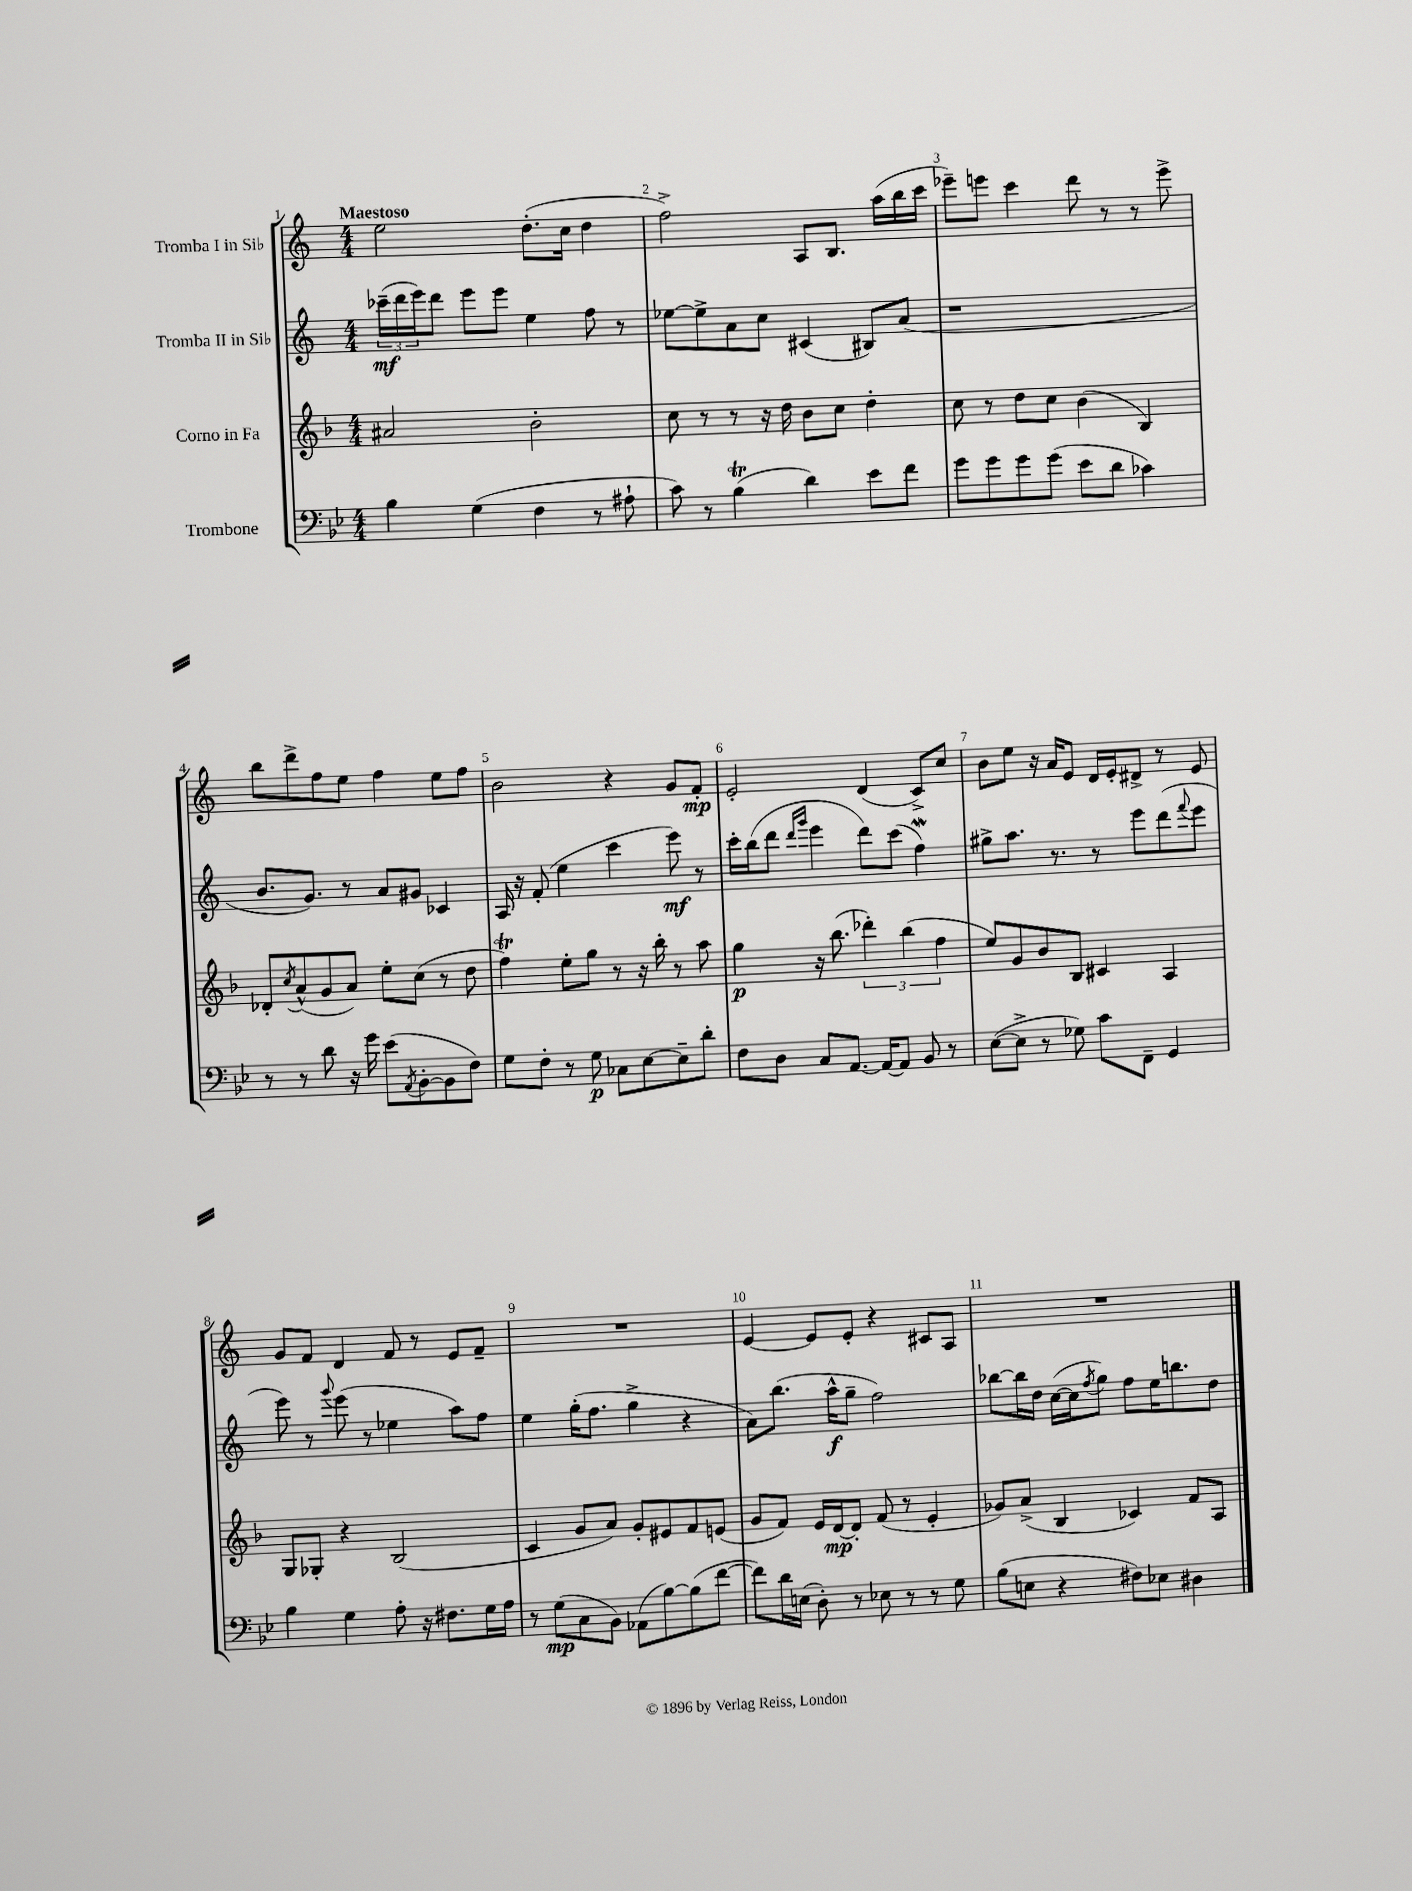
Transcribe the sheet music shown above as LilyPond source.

<<
\new StaffGroup <<
\new Staff = "s0" \with { instrumentName = "Tromba I in Sib" } {
    \clef treble \key c \major \numericTimeSignature \time 4/4 \tempo "Maestoso"
    e''2 d''8.-.( c''16 d''4 |
    f''2->) a8 b8. a''16( b''16 c'''16 |
    ees'''8--) e'''8 c'''4 d'''8 r8 r8 e'''8-> |
    b''8 d'''8-> f''8 e''8 f''4 e''8 f''8 |
    b'2 r4 g'8 f'8-.\mp |
    e'2-. d'4( c'8->) c''8 |
    b'8 e''8 r16 a'16 e'8 d'16 e'16-. dis'8-> r8 e'8 |
    g'8 f'8 d'4 f'8 r8 e'8 f'8-- |
    R1 |
    e'4~ e'8 e'8-. r4 cis'8 a8 |
    R1 \bar "|." |
}
\new Staff = "s1" \with { instrumentName = "Tromba II in Sib" } {
    \clef treble \key c \major \numericTimeSignature \time 4/4
    \tuplet 3/2 { ces'''16--\mf( d'''16 e'''16) } d'''8 e'''8 e'''8 e''4 f''8 r8 |
    ees''8~ ees''8-> a'8 c''8 cis'4( bis8) a'8( |
    r1 |
    b'8. g'8.) r8 a'8 gis'8 ces'4 |
    a16 r16 f'8-.( e''4 c'''4 e'''8\mf) r8 |
    c'''16-. b''16( d'''8 \grace { d'''16 g'''16 } e'''4 d'''8) c'''8( f''4\mordent) |
    gis''8-> a''8. r8. r8 e'''8 d'''8( \appoggiatura { f'''8 } e'''8 |
    e'''8) r8 \appoggiatura { g'''8 } e'''8( r8 ees''4 a''8) f''8 |
    e''4 g''16-.( f''8. g''4-> r4 |
    a'8) b''8.( a''16-^\f g''8-- f''2) |
    bes''8~ bes''16 d''16 c''16~( c''16 \acciaccatura { f''8 } g''8) f''8 e''16 b''8. d''8 \bar "|." |
}
\new Staff = "s2" \with { instrumentName = "Corno in Fa" } {
    \clef treble \key f \major \numericTimeSignature \time 4/4
    ais'2 bes'2-. |
    c''8 r8 r8 r16 d''16 bes'8 c''8 d''4-. |
    c''8 r8 d''8 c''8 bes'4( bes4) |
    des'8-. \acciaccatura { c''8 } a'8-^( g'8 a'8) e''8-. c''8( r8 d''8 |
    f''4\trill) e''8-. g''8 r8 r16 bes''16-. r8 a''8 |
    g''4\p r16 bes''8.( \tuplet 3/2 { des'''4-.) bes''4( f''4 } |
    e''8) g'8 bes'8 bes8 cis'4 a4 |
    g8 ges8-. r4 bes2( |
    c'4 g'8 a'8) g'8-. eis'8 f'8 e'8( |
    g'8 f'8) e'16 d'16~\mp d'8-. f'8( r8 e'4-. |
    ges'8) a'8->( bes4 ces'4) f'8 a8 \bar "|." |
}
\new Staff = "s3" \with { instrumentName = "Trombone" } {
    \clef bass \key bes \major \numericTimeSignature \time 4/4
    bes4 g4( f4 r8 ais8-! |
    c'8) r8 bes4\trill( d'4) ees'8 f'8 |
    g'8 g'8 g'8 g'8( ees'8 d'8 ces'4) |
    r8 r8 d'8 r16 g'16 ees'8( \acciaccatura { a,8 } bes,8~-. bes,8 f8) |
    g8 f8-. r8 g8\p ces8 ees8~ ees8-- d'8-. |
    f8 d8 c8 a,8.~ a,16~ a,8 bes,8 r8 |
    ees8~( ees8-> r8 ges8) c'8 f,8-- g,4 |
    bes4 g4 a8-. r16 fis8. g16 a16 |
    r8 g8\mp( c8 bes,8) aes,8( bes8~) bes8( f'8~ |
    f'8) d'16 e16( d8-.) r8 ees8 r8 r8 g8 |
    bes8( e8 r4 fis8) ees8 dis4 \bar "|." |
}
>>
>>
\layout { \context { \Score \override BarNumber.break-visibility = ##(#f #t #t) barNumberVisibility = #all-bar-numbers-visible } }
